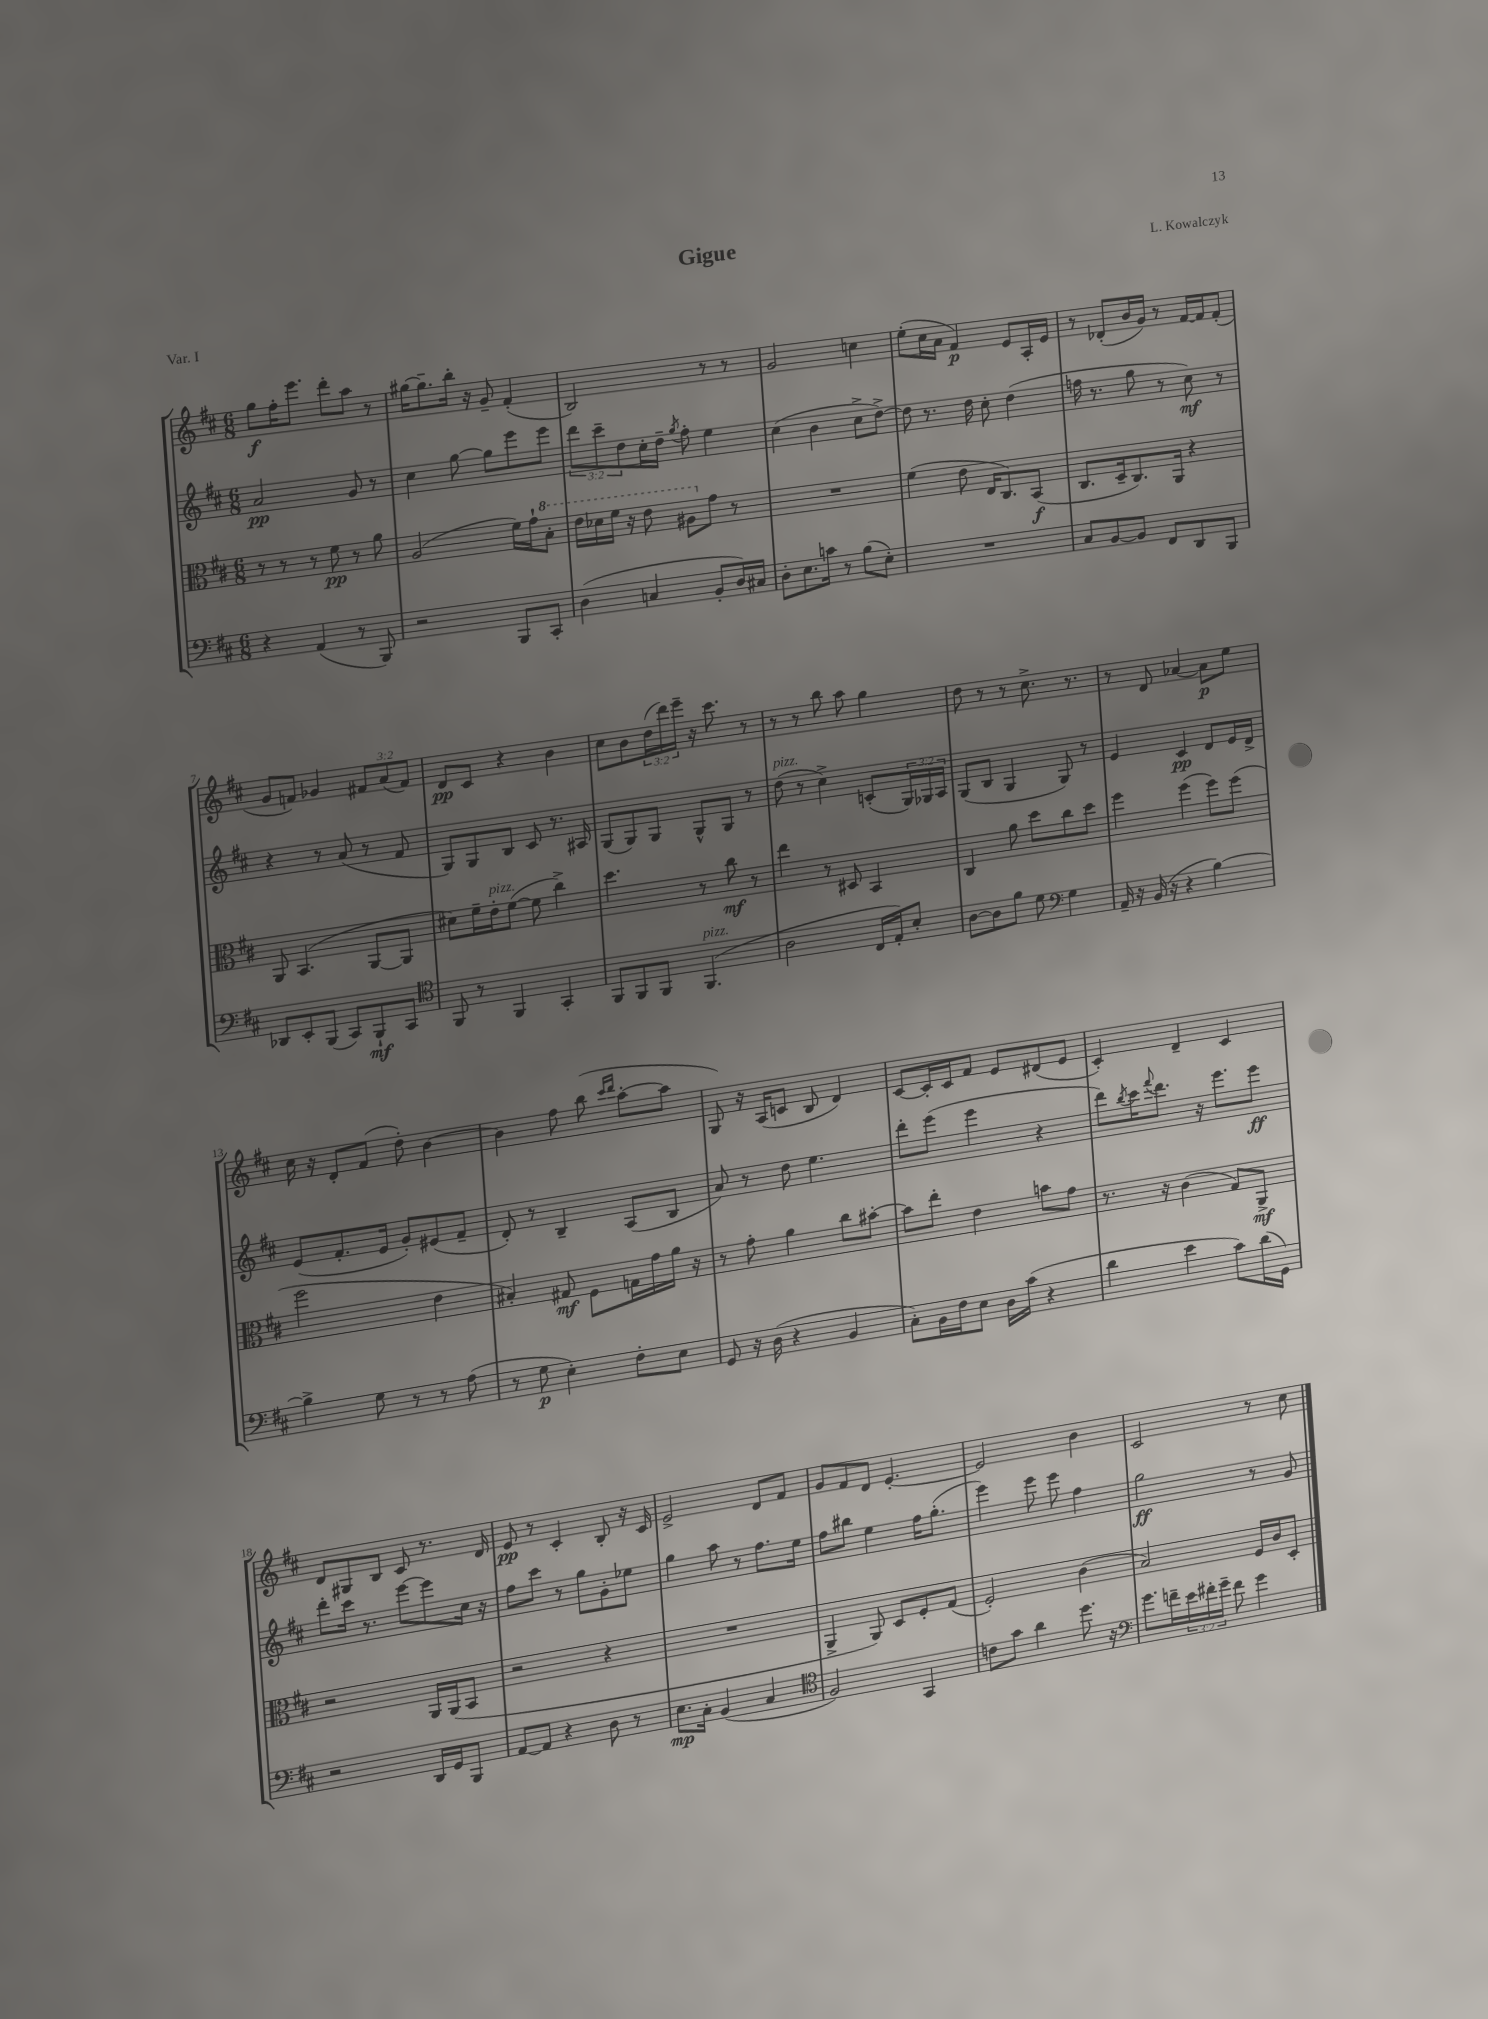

**kern	**kern	**kern	**kern
*staff4	*staff3	*staff2	*staff1
*clefF4	*clefC3	*clefG2	*clefG2
*k[f#c#]	*k[f#c#]	*k[f#c#]	*k[f#c#]
*M6/8	*M6/8	*M6/8	*M6/8
4r	8r	2a	8gg
.	8r	.	16ff#'
.	.	.	8.eee
(4AA	8r	.	.
.	8f#	.	8ddd'
8r	8r	8g	8aa
8BBB)	8a	8r	8r
=	=	=	=
2r	(2A	4cc#	[16gg#
.	.	.	8.gg#~]
.	.	[8gg	16bb'
.	.	.	16r
.	.	8gg]	8g~
8BBB	16f#)	8eee	(4f#'
.	16g`	.	.
8CC#'	8b'	8eee	.
=	=	=	=
(4D	16ee	12ddd	2B)
.	16dd-	.	.
.	.	12ccc#~	.
.	16ff#	.	.
.	.	12dd	.
.	16r	.	.
4C	8ee	16cc#'	.
.	.	16dd~	.
.	.	8qgg	.
.	8a#	8ff#'	.
8BB'	8g	4ee	8r
16D)	8r	.	8r
16C#	.	.	.
=	=	=	=
8D'	2.r	(4cc#	2g
8.E	.	.	.
.	.	4b	.
16c	.	.	.
8r	.	.	.
(8B	.	8cc#^	4cc
8E')	.	[8dd^)	.
=	=	=	=
2.r	(4f#	8dd]	(8ee'
.	.	8.r	16cc#
.	.	.	16a
.	8e	.	4f#)
.	.	16dd	.
.	16E	8cc#'	.
.	8.C#)	.	.
.	.	(4dd	8e
.	(8BB	.	16A'
.	.	.	16e
=	=	=	=
8C#	8.C#	16ff	8r
.	.	8.r	.
[8BB	.	.	(8d-'
.	16D~	.	.
8BB]	8.C#)	8gg	16b
.	.	.	16g)
8FF#	.	8r	8r
.	16AA	.	.
8DD	4r	8cc#)	[16f#
.	.	.	16f#]
8BBB	.	8r	(8f#'
=	=	=	=
8DD-	8AA	4r	8g
8EE'	(4.BB	.	8f)
(8BBB	.	8r	4g-
8CC#)	.	(8a	.
8BBB`	[8AA	8r	12f#
.	.	.	(12a
8CC#	8AA]	8f#	.
.	.	.	12f#)
=	=	=	=
*clefC4	*	*	*
8FF#	8d#)	8G)	8d
8r	16f#~	8G	8c#
.	16e'	.	.
4FF#	([8f#	8B	4r
.	8f#]	8c#	.
4GG'	4cc#^)	8.r	4b
.	.	16A#	.
=	=	=	=
8FF#	4.dd	(8G	8cc#
8FF#	.	8G)	8b
8FF#	.	8G	(24dd
.	.	.	24ddd)
.	.	.	24eee~
(4.FF#	8r	8G^^	16r
.	.	.	8.ccc#
.	8cc#	8G	.
.	8r	8r	8r
=	=	=	=
2A	4ee	(8dd	8r
.	.	8r	8r
.	8r	4cc#^)	8bb
.	8D#	.	8aa
16C#	4BB	(8c'	4gg
16E')	.	.	.
8B'	.	24G)	.
.	.	24G-	.
.	.	24A	.
=	=	=	=
[8A	4C#	(8G	8dd
8A]	.	8B	8r
8f#	8a	4G	8r
8d	8dd	.	8.cc#^
*clefF4	*	*	*
4G	8cc#	8G)	.
.	.	.	8.r
.	8dd	8r	.
=	=	=	=
16AA~	4ff#	4e	8r
16r	.	.	.
(16BB	.	.	8d
16r	.	.	.
4r	(4ff#	4c#	[4a-
[4B)	8ff#)	8d	8a-]
.	(8ff#	16e	8ee
.	.	16d^	.
=	=	=	=
4B^]	2ff#	(8e	16cc#
.	.	.	16r
.	.	8.f#'	8d'
8G	.	.	(8f#
.	.	16e	.
8r	.	8g')	8dd')
8r	4e	(8e#	[4b
(8A	.	8f#~	.
=	=	=	=
8r	4B#')	8d')	4b]
8G	.	8r	.
4E')	8G#	4B~	8ff#
.	8F#	.	(8bb
.	.	.	16qqccc#
.	.	.	16qqddd
8F#'	16G	(8A	[8aa'
.	16g	.	.
8E	16a	8B	8aa]
.	16r	.	.
=	=	=	=
8GG	8r	8a)	8G)
16r	8g'	8r	16r
(16D	.	.	(16A
4r	4a	8dd	8c
.	.	4.ee	8B
4BB	8cc#	.	4d)
.	[8b#'	.	.
=	=	=	=
8C#')	8b#]	8ddd'	[8c#
16BB	8ee'	(8eee	16c#']
16F#	.	.	16c#
8E	4e	4eee	8f#
16D	.	.	8e
(16c#	.	.	.
4r	8b	4r	(8d#
.	8g	.	8e
=	=	=	=
4d	8.r	8ddd)	4c#')
.	.	8qbb	.
.	.	16ccc#	.
.	.	8qqfff#	.
.	16r	8.ddd	.
4e	(4c#	.	4d~
.	.	16r	.
.	.	8.eee	.
8c#)	8G)	.	4c#
(16d	8AA^	8eee	.
16GG)	.	.	.
=	=	=	=
2r	2r	8ddd'	8d
.	.	16ccc#	8G#
.	.	8.r	.
.	.	.	8B
.	.	[8eee	8c#
16DD	16AA	8eee]	8.r
16GG	(16AA	.	.
8BBB	8BB	16cc#	.
.	.	16r	16d
=	=	=	=
[8AA	2r	8ff#	8e
8AA]	.	8ccc#	8r
4r	.	8r	4c#'
.	.	8gg	.
8D	4r	8g'	8B'
8r	.	8ee-	16r
.	.	.	16c#
=	=	=	=
8.E	2.r	4gg	2e^
16C#'	.	.	.
(4BB	.	8aa	.
.	.	8r	.
4C#	.	8.ff#	8d
.	.	.	8f#
.	.	16ee	.
=	=	=	=
*clefC4	*	*	*
2F#)	4AA^	8ff#	8g
.	.	8bb#	8f#
.	8AA)	4ee	8d
.	8D	.	[4.e'
4GG	8F#'	16ff#	.
.	.	(8.gg'	.
.	(8G	.	.
=	=	=	=
8c	2F#')	4eee)	2e]
8g	.	.	.
4a	.	8eee	.
.	.	8eee	.
8.dd	(4c#	4ff#	4b
16r	.	.	.
=	=	=	=
*clefF4	*	*	*
8.g	2B)	2gg	2c#
16f~	.	.	.
24e	.	.	.
24f#'	.	.	.
24g~	.	.	.
8f#	.	.	.
4g	16F#	8r	8r
.	16c#	.	.
.	8D'	8g	8cc#
==	==	==	==
*-	*-	*-	*-
